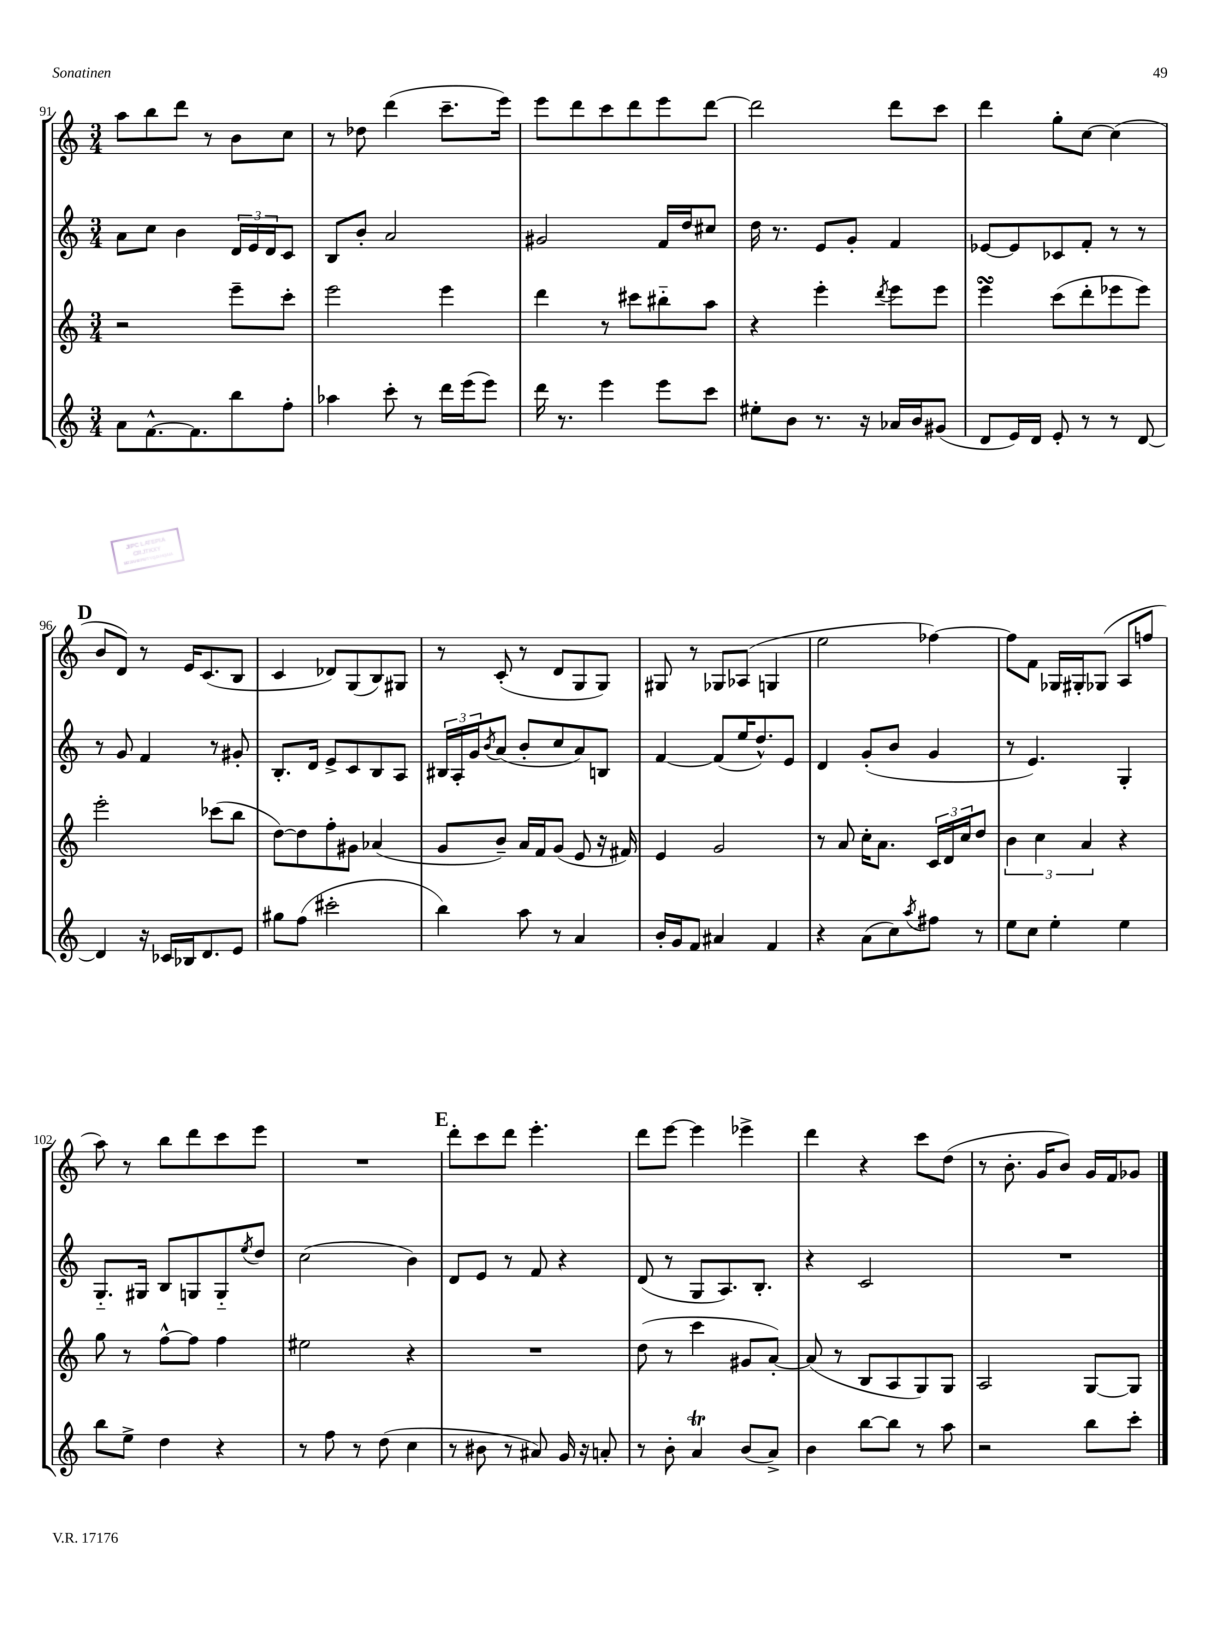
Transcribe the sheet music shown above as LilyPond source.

<<
\new StaffGroup <<
\new Staff = "s0" {
    \clef treble \key c \major \numericTimeSignature \time 3/4
    a''8 b''8 d'''8 r8 b'8 c''8 |
    r8 des''8 d'''4( c'''8.-- e'''16) |
    e'''8 d'''8 c'''8 d'''8 e'''8 d'''8~ |
    d'''2 d'''8 c'''8 |
    d'''4 g''8-. c''8~ c''4( |
    \mark \markup { \bold "D" } b'8 d'8) r8 e'16 c'8.( b8 |
    c'4 des'8) g8( b8) gis8 |
    r8 c'8-.( r8 d'8 g8 g8) |
    gis8 r8 ges8 aes8( g4 |
    e''2 fes''4~) |
    fes''8 f'8 ges16 gis16-. ges8( a8 f''8 |
    a''8) r8 b''8 d'''8 c'''8 e'''8 |
    R2. |
    \mark \markup { \bold "E" } d'''8-. c'''8 d'''8 e'''4.-. |
    d'''8 e'''8~ e'''4 ees'''4-> |
    d'''4 r4 c'''8 d''8( |
    r8 b'8.-. g'16 b'8) g'16 f'16 ges'8 \bar "|." |
}
\new Staff = "s1" {
    \clef treble \key c \major \numericTimeSignature \time 3/4
    a'8 c''8 b'4 \tuplet 3/2 { d'16 e'16 d'16 } c'8 |
    b8 b'8-. a'2 |
    gis'2 f'16 d''16 cis''8 |
    d''16 r8. e'8 g'8-. f'4 |
    ees'8~ ees'8 ces'8 f'8-. r8 r8 |
    \mark \markup { \bold "D" } r8 g'8 f'4 r8 gis'8-. |
    b8.-. d'16 e'8-> c'8 b8 a8 |
    \tuplet 3/2 { bis16 a16-. g'16 } \acciaccatura { b'8 } a'8( b'8-. c''8 a'8) b8 |
    f'4~ f'8( e''16 d''8.-^) e'8 |
    d'4 g'8-.( b'8 g'4 |
    r8 e'4.) g4-. |
    g8.-_ gis16 b8 g8 g8-_ \acciaccatura { e''8 } d''8 |
    c''2( b'4) |
    \mark \markup { \bold "E" } d'8 e'8 r8 f'8 r4 |
    d'8( r8 g8 a8.) b8.-. |
    r4 c'2 |
    R2. \bar "|." |
}
\new Staff = "s2" {
    \clef treble \key c \major \numericTimeSignature \time 3/4
    r2 e'''8-- c'''8-. |
    e'''2 e'''4 |
    d'''4 r8 cis'''8 bis''8-_ a''8 |
    r4 e'''4-. \acciaccatura { d'''8 } e'''8 e'''8 |
    e'''4\turn c'''8( d'''8-. ees'''8 ees'''8) |
    \mark \markup { \bold "D" } e'''2-. ces'''8( b''8 |
    d''8~) d''8 f''8-. gis'8 aes'4( |
    g'8 b'8--) a'16 f'16 g'8( e'8 r16 fis'16) |
    e'4 g'2 |
    r8 a'8 c''16-. a'8. \tuplet 3/2 { c'16 d'16 c''16 } d''8 |
    \tuplet 3/2 { b'4 c''4 a'4 } r4 |
    g''8 r8 f''8~-^ f''8 f''4 |
    eis''2 r4 |
    \mark \markup { \bold "E" } R2. |
    d''8( r8 c'''4 gis'8 a'8~-.) |
    a'8( r8 b8 a8 g8) g8 |
    a2 g8~ g8 \bar "|." |
}
\new Staff = "s3" {
    \clef treble \key c \major \numericTimeSignature \time 3/4
    a'8 f'8.~-^ f'8. b''8 f''8-. |
    aes''4 c'''8-. r8 d'''16 e'''16( e'''8) |
    d'''16 r8. e'''4 e'''8 c'''8 |
    eis''8-. b'8 r8. r16 aes'16 b'16 gis'8( |
    d'8 e'16) d'16 e'8-. r8 r8 d'8~ |
    \mark \markup { \bold "D" } d'4 r16 ces'16 bes16 d'8. e'8 |
    gis''8 f''8( cis'''2-. |
    b''4) a''8 r8 a'4 |
    b'16-. g'16 f'8 ais'4 f'4 |
    r4 a'8( c''8) \acciaccatura { a''8 } fis''8 r8 |
    e''8 c''8 e''4-. e''4 |
    b''8 e''8-> d''4 r4 |
    r8 f''8 r8 d''8( c''4 |
    \mark \markup { \bold "E" } r8 bis'8 r8 ais'8) g'16 r16 a'8-. |
    r8 b'8-. a'4\trill b'8( a'8->) |
    b'4 b''8~ b''8 r8 a''8 |
    r2 b''8 c'''8-. \bar "|." |
}
>>
>>
\layout { \context { \Score currentBarNumber = #91 } }
